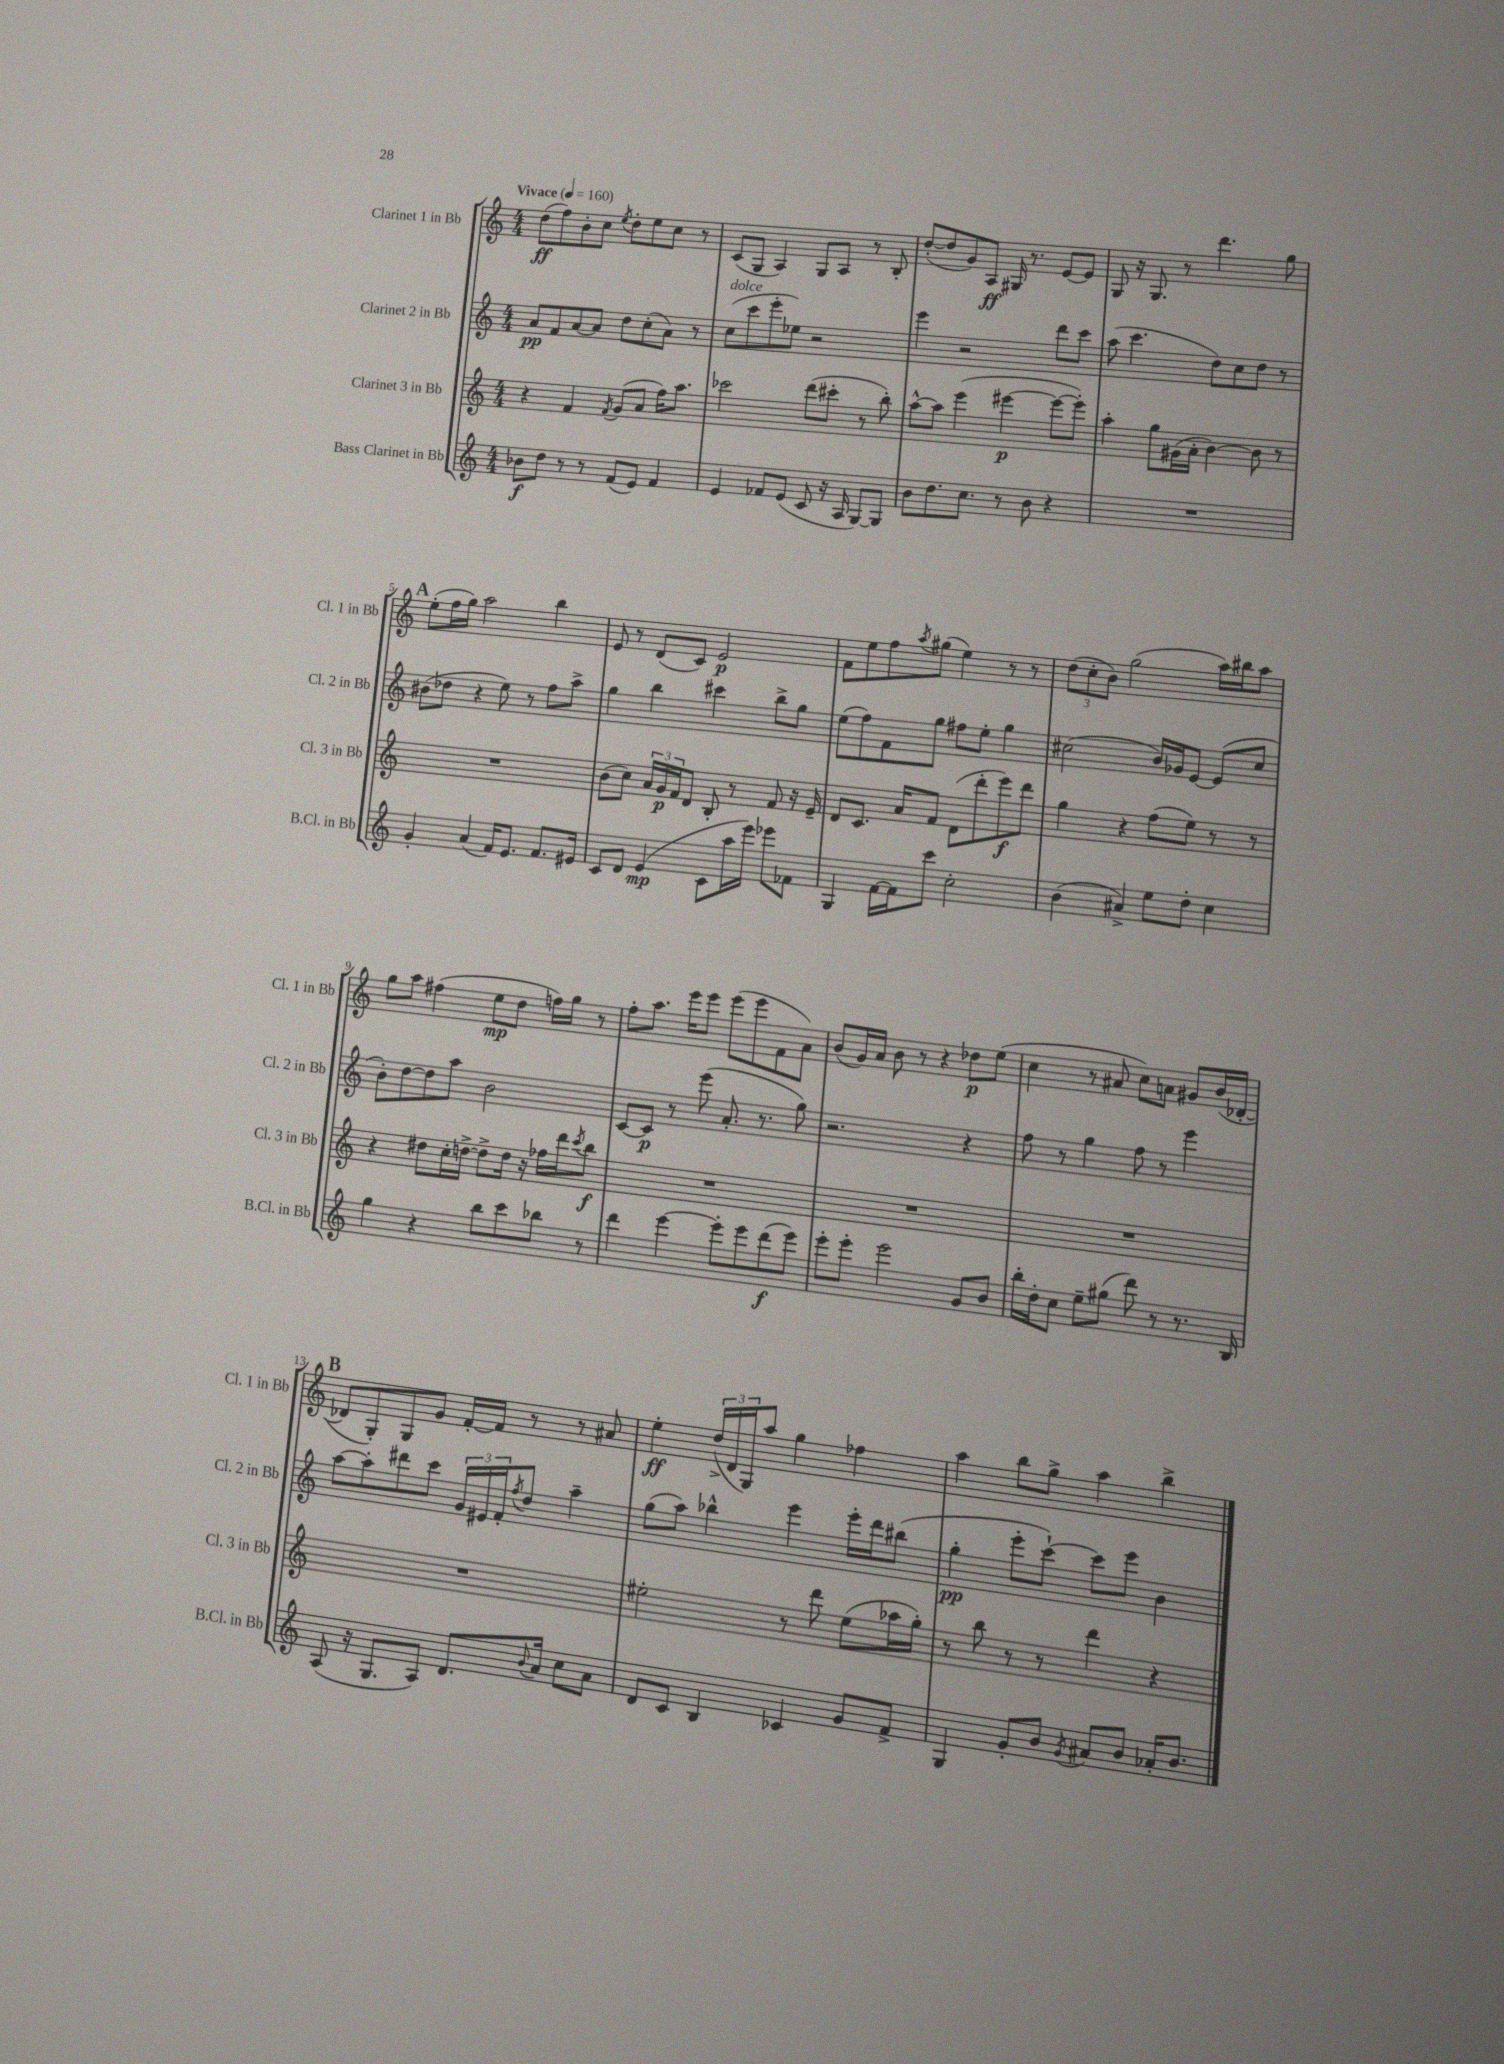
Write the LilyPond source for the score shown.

<<
\new StaffGroup <<
\new Staff = "s0" \with { instrumentName = "Clarinet 1 in Bb" shortInstrumentName = "Cl. 1 in Bb" } {
    \clef treble \key c \major \numericTimeSignature \time 4/4 \tempo "Vivace" 4 = 160
    d''8\ff( f''8) b'8-. c''8 \acciaccatura { e''8 } d''8-. e''8 c''8 r8 |
    c'8( g8 a4) g8 a8 r8 b8-. |
    d''8~-.( d''8 g'8) a8\ff gis16 r8. e'8~ e'8 |
    g8 r16 g8. r8 d'''4. g''8 |
    \mark \markup { \bold "A" } e''8-.( f''16 g''16) a''2 b''4 |
    e'8 r8 d'8( c'8) e'2\p |
    f'8 e''8 f''8 \acciaccatura { a''8 } gis''8( e''4) r8 r8 |
    \tuplet 3/2 { d''8( c''8-. b'8) } g''2( a''16) bis''16 a''8 |
    g''8 a''8 fis''4( e''8\mp d''8 f''16) g''16 r8 |
    f''8-. a''8. e'''16 e'''8 e'''8( e'''8 f'8 a'8) |
    b'8( g'16) a'16 b'8 r8 r4 des''8\p e''8( |
    c''4 r8 ais'8 c''8) a'8 gis'8 b'16( des'16~-. |
    \mark \markup { \bold "B" } des'8 g8-.) g8 g'8 f'16~-. f'16 r8 r8 ais'8 |
    e''4-.\ff \tuplet 3/2 { d''16->( d'16 g16) } a''8 g''4 fes''4 |
    a''4 b''8 g''8-> a''4 b''4-> \bar "|." |
}
\new Staff = "s1" \with { instrumentName = "Clarinet 2 in Bb" shortInstrumentName = "Cl. 2 in Bb" } {
    \clef treble \key c \major \numericTimeSignature \time 4/4
    a'8\pp f'8 a'8~ a'8 d''8 c''8-.( a'8) r8 |
    c''8^\markup { \italic "dolce" }( c'''8 e'''8-. ees''8) r2 |
    e'''4 r2 d'''8 c'''8 |
    a''8( c'''4. d''8) c''8 d''8 r8 |
    \mark \markup { \bold "A" } bis'8( des''8 r4 e''8) r8 f''8 a''8-> |
    g''4 b''4 cis'''4 b''8-> g''8 |
    e''8( f''8) f'8 g''8 fis''8 e''8-. g''4 |
    cis''2( b'16) ges'16 e'8~ e'8( cis''8 |
    b'8-.) d''8~ d''8 a''8 b'2 |
    c'8~ c'8\p r8 e'''8( a'8.-. r8. g''8) |
    r2. r4 |
    f''8 r8 g''4 f''8 r8 e'''4 |
    \mark \markup { \bold "B" } a''8~ a''8-. dis'''8 c'''8 \tuplet 3/2 { g'16 eis'16 f'16-. } \acciaccatura { f''8 } d''8 a''4-- |
    g''8( a''8) bes''4-^ e'''4 e'''16-. d'''16 bis''8( |
    g''4-.\pp e'''8-. c'''8~-!) c'''8 e'''8 b'4 \bar "|." |
}
\new Staff = "s2" \with { instrumentName = "Clarinet 3 in Bb" shortInstrumentName = "Cl. 3 in Bb" } {
    \clef treble \key c \major \numericTimeSignature \time 4/4
    r4 f'4 \acciaccatura { f'8 } g'8( a'8 f''16) a''8. |
    ces'''2 d'''8( cis'''8-. r8 b''8-.) |
    a''8~-^ a''8 e'''4( eis'''4~\p eis'''8~ eis'''8-.) |
    a''4-. g''8 gis'16( a'16-. b'4~) b'8 r8 |
    \mark \markup { \bold "A" } R1 |
    b'8( c''8) \tuplet 3/2 { a'16 g'16\p f'16 } d'8 b8-. r8 f'8 r16 e'16-- |
    d'8 c'8. a'16 f'8 d'8( d'''8-. e'''8\f) d'''8 |
    g''4 r4 f''8( e''8) r8 r8 |
    r4 dis''8 c''16-. d''16~-> d''8-> d''16 r16 fes''16 d'''16 \acciaccatura { c'''8 } b''8\f |
    R1 |
    R1 |
    R1 |
    \mark \markup { \bold "B" } R1 |
    eis''2-. r8 d'''8 eis''8( aes''16 g''16-.) |
    r8 b''8 r8 r8 d'''4 r4 \bar "|." |
}
\new Staff = "s3" \with { instrumentName = "Bass Clarinet in Bb" shortInstrumentName = "B.Cl. in Bb" } {
    \clef treble \key c \major \numericTimeSignature \time 4/4
    bes'8\f d''8 r8 r8 f'8( e'8) f'4 |
    e'4 fes'8 e'8( c'8 r16 a16 g8~) g8 |
    b'8 d''8. c''8. r8 b'8 r4 |
    R1 |
    \mark \markup { \bold "A" } g'4-. a'4( f'16) e'8. f'8. eis'16 |
    c'8 d'8 e'4\mp( c'8 a''16 e'''16) ees'''8 fes'8 |
    g4 f'16~ f'16 c'''8 c''2-. |
    b'4( ais'4->) e''8 d''8-. c''4 |
    g''4 r4 b''8 c'''8 bes''8 r8 |
    d'''4 e'''4~ e'''8-. e'''8 d'''8\f( e'''8) |
    e'''8-. e'''8-. e'''2 g'8 b'8 |
    b''16-. d''16-. c''8 e''8-- gis''8( d'''8) r8 r8. b16 |
    \mark \markup { \bold "B" } a8( r16 g8. a8) d'8. \appoggiatura { b'8 } a'16 c''8 a'8 |
    d'8 c'8 b4 ces'4 g'8 f'8-> |
    g4 g'8-. b'8 \acciaccatura { g'8 } ais'8 b'8 aes'16-. b'8. \bar "|." |
}
>>
>>
